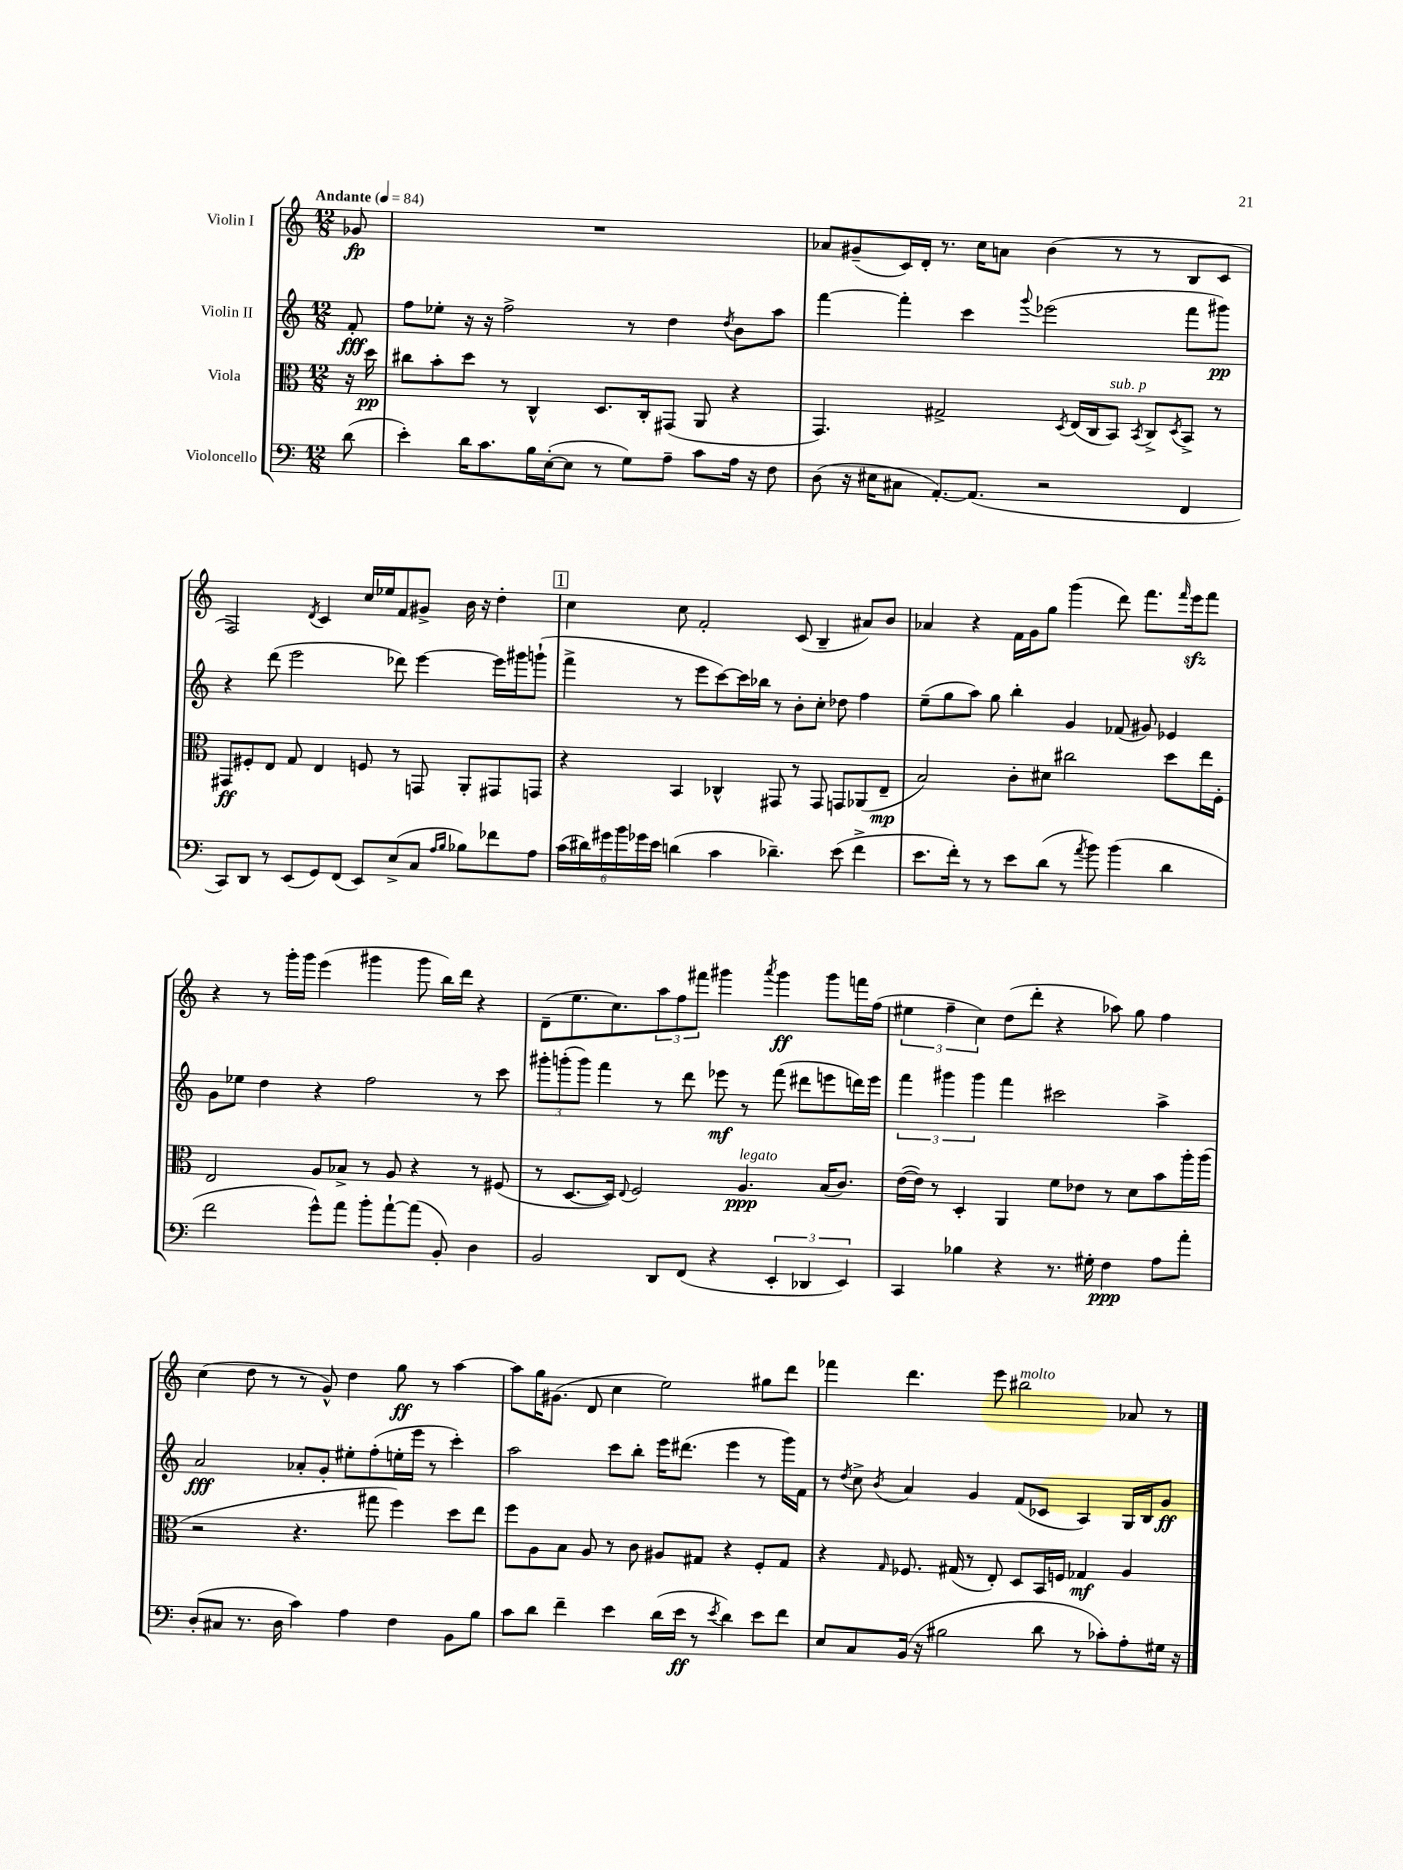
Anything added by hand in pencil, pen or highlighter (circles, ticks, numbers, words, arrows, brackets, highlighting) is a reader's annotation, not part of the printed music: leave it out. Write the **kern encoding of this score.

**kern	**kern	**kern	**kern
*staff4	*staff3	*staff2	*staff1
*clefF4	*clefC3	*clefG2	*clefG2
*k[]	*k[]	*k[]	*k[]
*M12/8	*M12/8	*M12/8	*M12/8
*MM84	*MM84	*MM84	*MM84
(8d\	16r	8f'/	8g-/
.	16dd\	.	.
=	=	=	=
4e'\)	8cc#\L	8ff\L	1.r
.	8b'\	8ee-'\J	.
16d\LK	8dd\J	16r	.
8.c\	.	16r	.
.	8r	2ff^\	.
16B\L	4C^^/	.	.
([16E'\J	.	.	.
8E\]J	.	.	.
8r	8.D/L	.	.
8G\L)	.	8r	.
.	16C'/k	.	.
8A~\J	(8GG#/J	4dd\	.
8c\L	8AA/	.	.
.	.	8qdd/	.
16A\Jk	4r	8b\L	.
16r	.	.	.
8F\	.	8aa\J	.
=	=	=	=
(8D\	4.GG/)	[4fff\	8a-/L
16r	.	.	(8g#~/
16E#\LK	.	.	.
8C#\J	.	4fff'\]	16c/L)
.	.	.	16d'/JJ
[8.AA'/L)	2G#^/	.	8.r
.	.	4ccc\	.
(8.AA/]J	.	.	16cc\LK
.	.	.	8a\J
.	.	8qqggg/	.
2r	.	(2eee-\	(4b\
.	8qD/	.	.
.	(16E/LL	.	.
.	16C/J	.	.
.	8BB/J)	.	8r
.	8qBB/	.	.
.	8C^/L	.	8r
.	8qD/	.	.
4FF/	8BB^/J	8fff\L	8B/L
.	8r	8ggg#\J)	8c/J
=	=	=	=
8CC/L)	8GG#/L	4r	2F/)
8DD/J	8F#'/	.	.
8r	8E/J	(8ddd\	.
(8EE/L	8G/	2eee\	.
.	.	.	8qd/
8GG/)	4E/	.	4c/
(8FF/J	.	.	.
8EE/L)	8F/	.	16cc/LL
.	.	.	16ee-/J
(8E^/	8r	8ddd-\)	8f/
8C/J	8GG/	[4eee\	8g#^/J
16qqA/LL	.	.	.
16qqB/JJ	.	.	.
8B-\L)	8AA'/L	.	16b\
.	.	.	16r
8f-\	8GG#/	16eee\]LL	4dd'\
.	.	16ggg#\J	.
8A\J	8GG/J	(8ggg`\J	.
=	=	=	=
(24c\LL	4r	4fff^\	4cc\
24d#\)	.	.	.
24g#\	.	.	.
24b\	.	.	.
24g-\	.	.	.
24e\JJ	.	.	.
(4d\	4BB/	8r	8cc\
.	.	8eee\L	2f'/
4c\	4C-^^/	[8ccc\)	.
.	.	16ccc\]L	.
.	.	16bb-\JJ	.
4.d-~\)	8GG#/	8r	.
.	8r	8b'\L	(8c/
.	8GG#/	8cc'\J	4B~/
(8e\	8GG/L	8dd-\	.
4f^\	(8AA-/	4ff\	8a#/L)
.	8E~/J	.	8b/J
=	=	=	=
8.e\L	2B/)	(8ee~\L	4a-/
.	.	8gg\	.
16f'\Jk)	.	.	.
8r	.	8aa\J)	4r
8r	.	8gg\	.
8e\L	8c'\L	4bb'\	16f\LL
.	.	.	16g\J
(8d\J	8d#\J	.	8gg\J
8r	2cc#\	4g/	(4ggg\
8qa/	.	.	.
8b\)	.	.	.
(4b\	.	(8f-/	8ddd\)
.	.	8g#/)	8.fff\L
4d\	8dd\L	4e-/	.
.	.	.	16qqfff/
.	.	.	16eee\k
.	16ee\L	.	8fff\J
.	16F'\JJ	.	.
=	=	=	=
2f\	2E/	8g\L	4r
.	.	8ee-\J	.
.	.	4dd\	8r
.	.	.	16ggg'\LL
.	.	.	16ggg\JJ
8g^^\L)	8A/L	4r	(4eee\
8a\J	8B-^/J	.	.
8b'\L	8r	2ff\	4ggg#\
[8a`\	8A/	.	.
(8a\]J	4r	.	8ggg#\
8BB'/)	.	.	16bb\LL)
.	.	.	16ddd\JJ
4D\	8r	8r	4r
.	(8F#/	8ccc\	.
=	=	=	=
2BB/	8r	12ggg#'\L	(8d~\L
.	.	(12ggg'\	.
.	[8.D/L	.	8.ee\
.	.	12ggg\J)	.
.	.	4fff\	.
.	16D/]Jk)	.	8.cc\)
.	8qqE/	.	.
.	2F/	.	.
8DD/L	.	8r	12aa\
.	.	.	12ff\
(8FF/J	.	8ddd\	.
.	.	.	12fff#\J
4r	.	8eee-\	4ggg#\
.	4.A/	8r	.
.	.	.	8qaaa/
6EE'/	.	(8fff\	4ggg#\
.	.	8ddd#\L	.
6DD-/	.	.	.
.	(16B/LK	8eee\	8ggg#\L
.	8.c/J)	.	.
6EE/)	.	.	.
.	.	16ddd\L)	16fff\L
.	.	16eee\JJ	(16ff\JJ
=	=	=	=
4CC/	([16e\LL	6fff\	6ee#\
.	16e\]JJ)	.	.
.	8r	.	.
.	.	6ggg#\	6ff~\
4B-\	4D'/	.	.
.	.	6ggg#\	6cc\)
4r	4AA/	4fff\	(8dd\L
.	.	.	8ddd'\J
8.r	8f\L	2ccc#\	4r
.	8e-\J	.	.
16G#'\	.	.	.
4F\	8r	.	8aa-\)
.	8d\L	.	8gg\
8A\L	8b\	4aa^\	4ff\
8a'\J	16aa'\L	.	.
.	(16aa\JJ	.	.
=	=	=	=
(8D'/L	2r	2a/	(4cc\
8C#/J	.	.	.
8.r	.	.	8dd\
.	.	.	8r
16D\	.	.	.
4c\)	4.r	8a-'/L	8r
.	.	8g'/J	8g^^/)
4A\	.	8ee#'\L	4dd\
.	8gg#\	(8ff'\	.
4F\	4ff\)	16ee'\L	8gg\
.	.	16eee\JJ	.
.	.	8r	8r
8BB\L	8dd\L	4ccc'\)	[4aa\
8B\J	8ee\J	.	.
=	=	=	=
8c\L	8ff\L	2aa\	8aa\]L
8d\J	8A\	.	16gg\K
.	.	.	(8.g#\J
4f~\	8B\J	.	.
.	8A/	.	8d/
4e\	8r	8ccc\L	4cc\
.	8c\	8bb'\J	.
(16d\LL	8A#/L	16eee\LK	2ee\)
16e\JJ	.	(8.ddd#\J	.
8r	8G#/J	.	.
8qe/	.	.	.
4d\)	4r	4eee\	.
8e\L	8F'/L	8r	8gg#\L
8f\J	8G#/J	16ggg\LL)	8ddd\J
.	.	16f\JJ	.
=	=	=	=
8E/L	4r	8r	4fff-\
.	.	8qdd/	.
8C/	.	8cc^\	.
.	16qqG/	8qb/	.
(16BB/Jk	8.F-/	4a/	4.ddd\
16r	.	.	.
2B#\	.	.	.
.	(16G#/	.	.
.	8r	4g/	.
.	8E'/)	.	8eee\
.	8D/L	(8f/L	2bb#\
8d\	16BB/L	8c-/J	.
.	16F/JJ	.	.
8r	4G-/	4A/)	.
8c-'\L)	.	.	.
8A'\	4A/	16G/LL	8a-/
.	.	16B/J	.
16G#\Jk	.	8g/J	8r
16r	.	.	.
==	==	==	==
*-	*-	*-	*-
